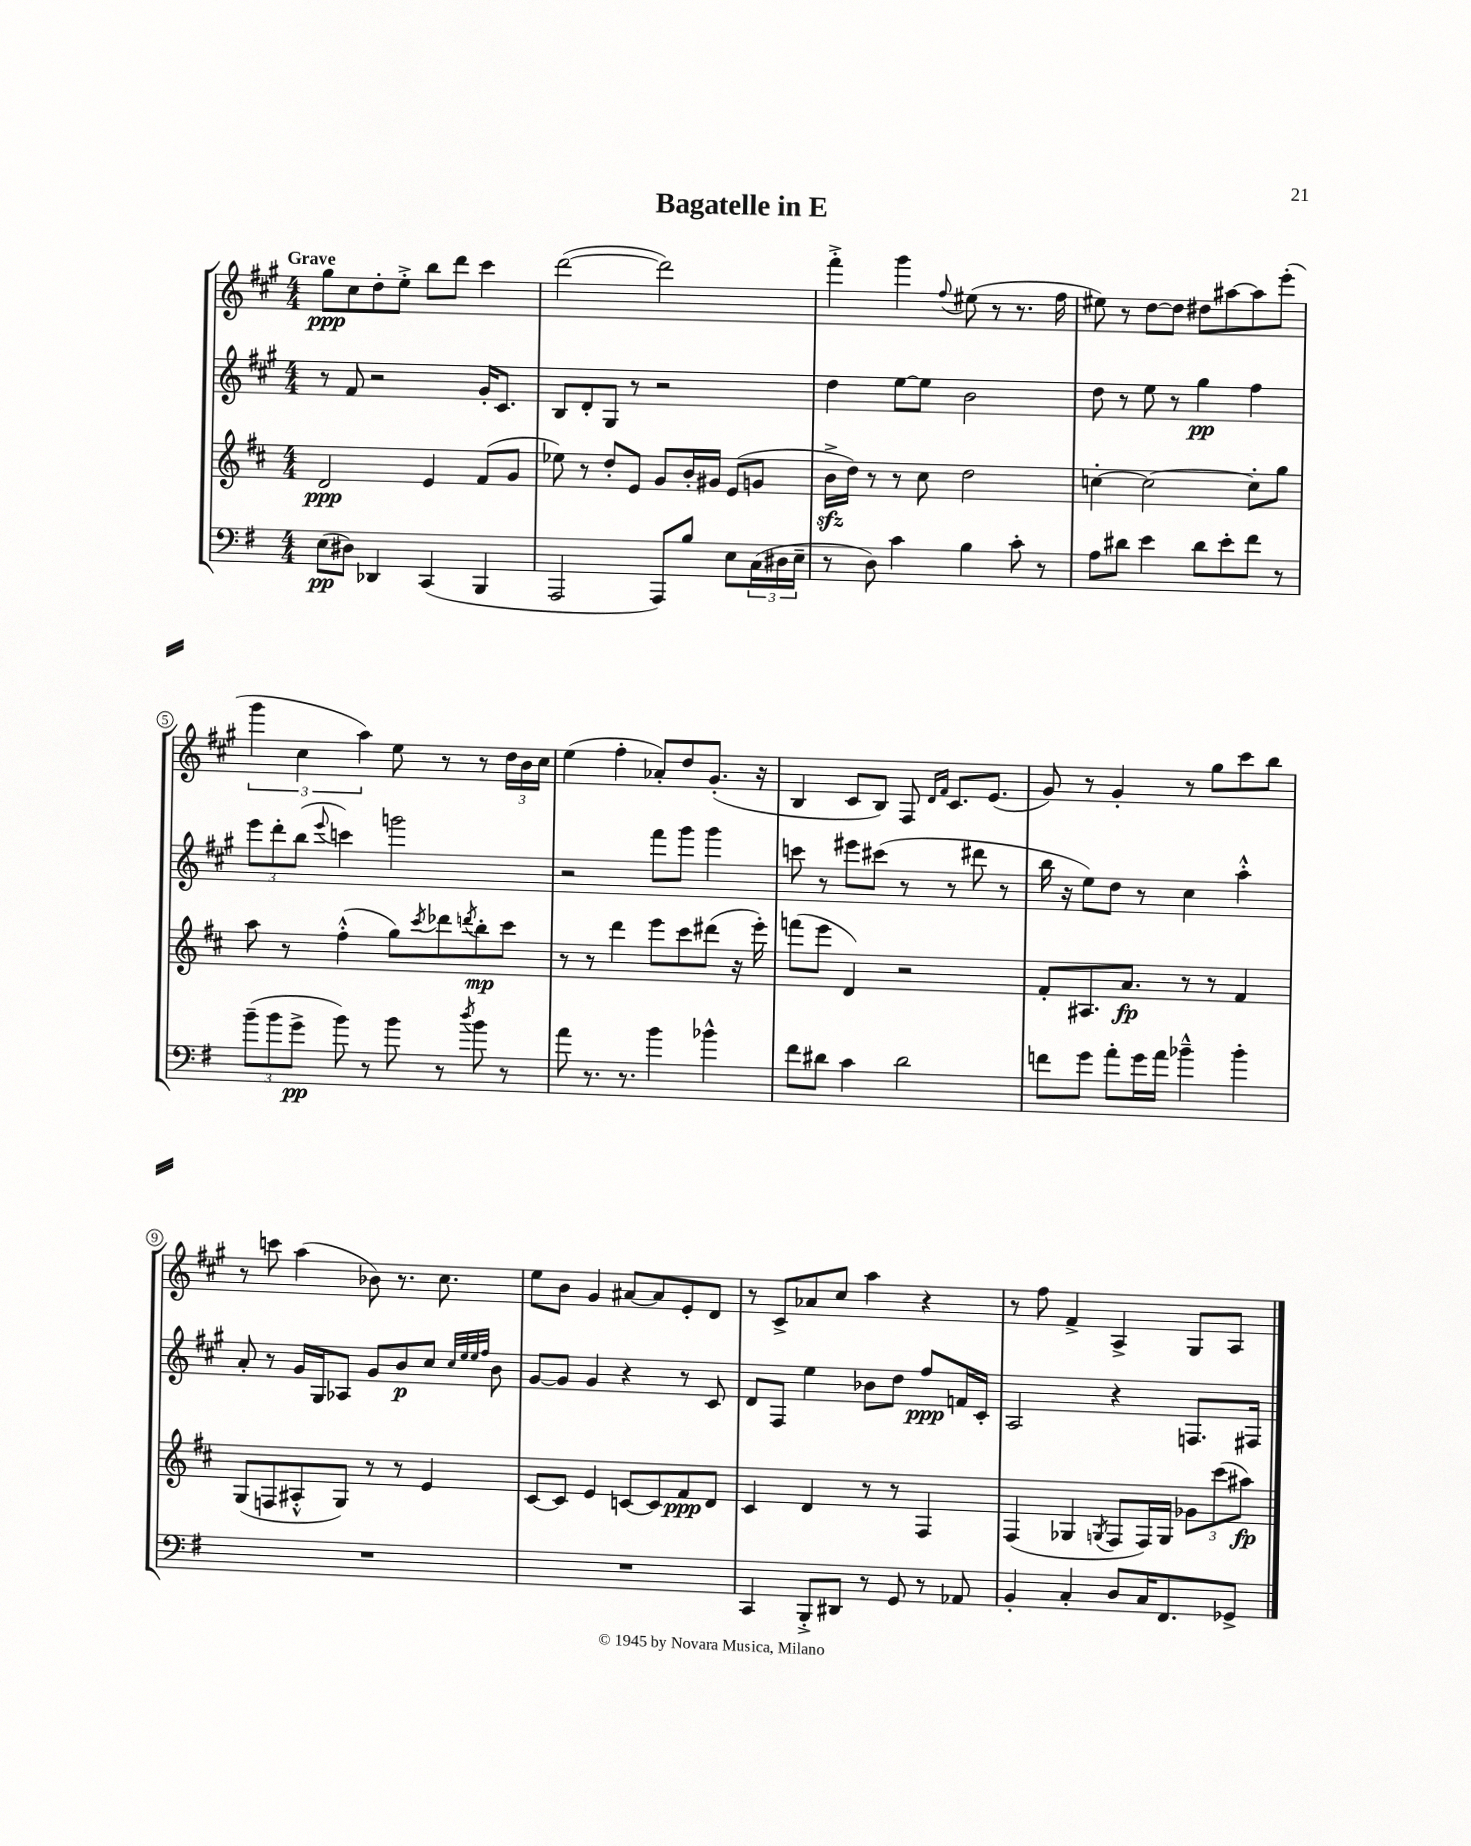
\header { title = "Bagatelle in E" }
<<
\new StaffGroup <<
\new Staff = "s0" {
    \clef treble \key a \major \numericTimeSignature \time 4/4 \tempo "Grave"
    gis''8\ppp cis''8 d''8-. e''8-.-> b''8 d'''8 cis'''4 |
    d'''2~( d'''2) |
    fis'''4-.-> gis'''4 \appoggiatura { fis''8 } eis''8( r8 r8. fis''16 |
    eis''8) r8 d''8~ d''8 dis''8 ais''8~ ais''8 e'''8-.( |
    \tuplet 3/2 { gis'''4 cis''4 a''4) } e''8 r8 r8 \tuplet 3/2 { d''16 b'16 cis''16 } |
    e''4( fis''4-. aes'8-.) d''8 gis'8.-.( r16 |
    b4 cis'8 b8) fis8 \grace { d'16 fis'16 } cis'8. e'8.( |
    gis'8) r8 gis'4-. r8 gis''8 cis'''8 b''8 |
    r8 c'''8 a''4( bes'8) r8. cis''8. |
    e''8 b'8 gis'4 ais'8~ ais'8 e'8-. d'8 |
    r8 cis'8-> aes'8 cis''8 a''4 r4 |
    r8 fis''8 fis'4-> a4-> gis8 a8 \bar "|." |
}
\new Staff = "s1" {
    \clef treble \key a \major \numericTimeSignature \time 4/4
    r8 fis'8 r2 gis'16-. cis'8. |
    b8 d'8-. gis8 r8 r2 |
    d''4 e''8~ e''8 b'2 |
    d''8 r8 e''8 r8 gis''4\pp fis''4 |
    \tuplet 3/2 { e'''8 d'''8-. b''8( } \appoggiatura { e'''8 } c'''4) g'''2 |
    r2 fis'''8 gis'''8 gis'''4 |
    c'''8 r8 eis'''8 cis'''8( r8 r8 dis'''8 r8 |
    b''16 r16 e''8) d''8 r8 cis''4 a''4-.-^ |
    a'8-. r8 gis'16 gis16 aes8 gis'8 b'8\p cis''8 \grace { cis''32 e''32 e''32 fis''32 } b'8 |
    gis'8~ gis'8 gis'4 r4 r8 cis'8 |
    d'8 fis8 e''4 bes'8 d''8 fis''8\ppp f'16 cis'16-. |
    a2 r4 f8. fis16 \bar "|." |
}
\new Staff = "s2" {
    \clef treble \key d \major \numericTimeSignature \time 4/4
    d'2\ppp e'4 fis'8( g'8 |
    ees''8) r8 d''8-. e'8 g'8 b'16-. gis'16 e'8( g'8 |
    b'16->\sfz d''16) r8 r8 cis''8 d''2 |
    c''4~-. c''2~ c''8-. g''8 |
    a''8 r8 fis''4-.-^( g''8) \acciaccatura { cis'''8 } des'''8 \acciaccatura { d'''8 } b''8-.\mp cis'''8 |
    r8 r8 d'''4 e'''8 cis'''8 dis'''8( r16 e'''16-.) |
    f'''8( e'''8 d'4) r2 |
    fis'8-. ais8. a'8.\fp r8 r8 fis'4 |
    g8( f8 ais8-.-^ g8) r8 r8 e'4 |
    cis'8~ cis'8 e'4 c'8~ c'8 fis'8\ppp d'8 |
    cis'4 d'4 r8 r8 fis4 |
    fis4( ges4 \acciaccatura { g8 } fis8 fis16) g16 \tuplet 3/2 { ges'8 cis'''8( ais''8\fp) } \bar "|." |
}
\new Staff = "s3" {
    \clef bass \key g \major \numericTimeSignature \time 4/4
    e8\pp( dis8) des,4 c,4( b,,4 |
    a,,2 a,,8) b8 e8 \tuplet 3/2 { c16( dis16 e16-- } |
    r8 d8) c'4 b4 c'8-. r8 |
    a8 dis'8 e'4 dis'8 e'8-. fis'8 r8 |
    \tuplet 3/2 { b'8--( b'8 g'8->\pp } b'8) r8 b'8 r8 \acciaccatura { d''8 } b'8 r8 |
    a'8 r8. r8. b'4 bes'4-^ |
    fis'8 dis'8 c'4 dis'2 |
    f'8 g'8 a'8-. g'16 a'16 bes'4---^ bes'4-. |
    R1 |
    R1 |
    c,4 b,,8-.-> dis,8 r8 g,8 r8 aes,8 |
    b,4-. c4-. d8 c16 fis,8. ges,8-> \bar "|." |
}
>>
>>
\layout { \context { \Score \override BarNumber.stencil = #(make-stencil-circler 0.1 0.3 ly:text-interface::print) } }
